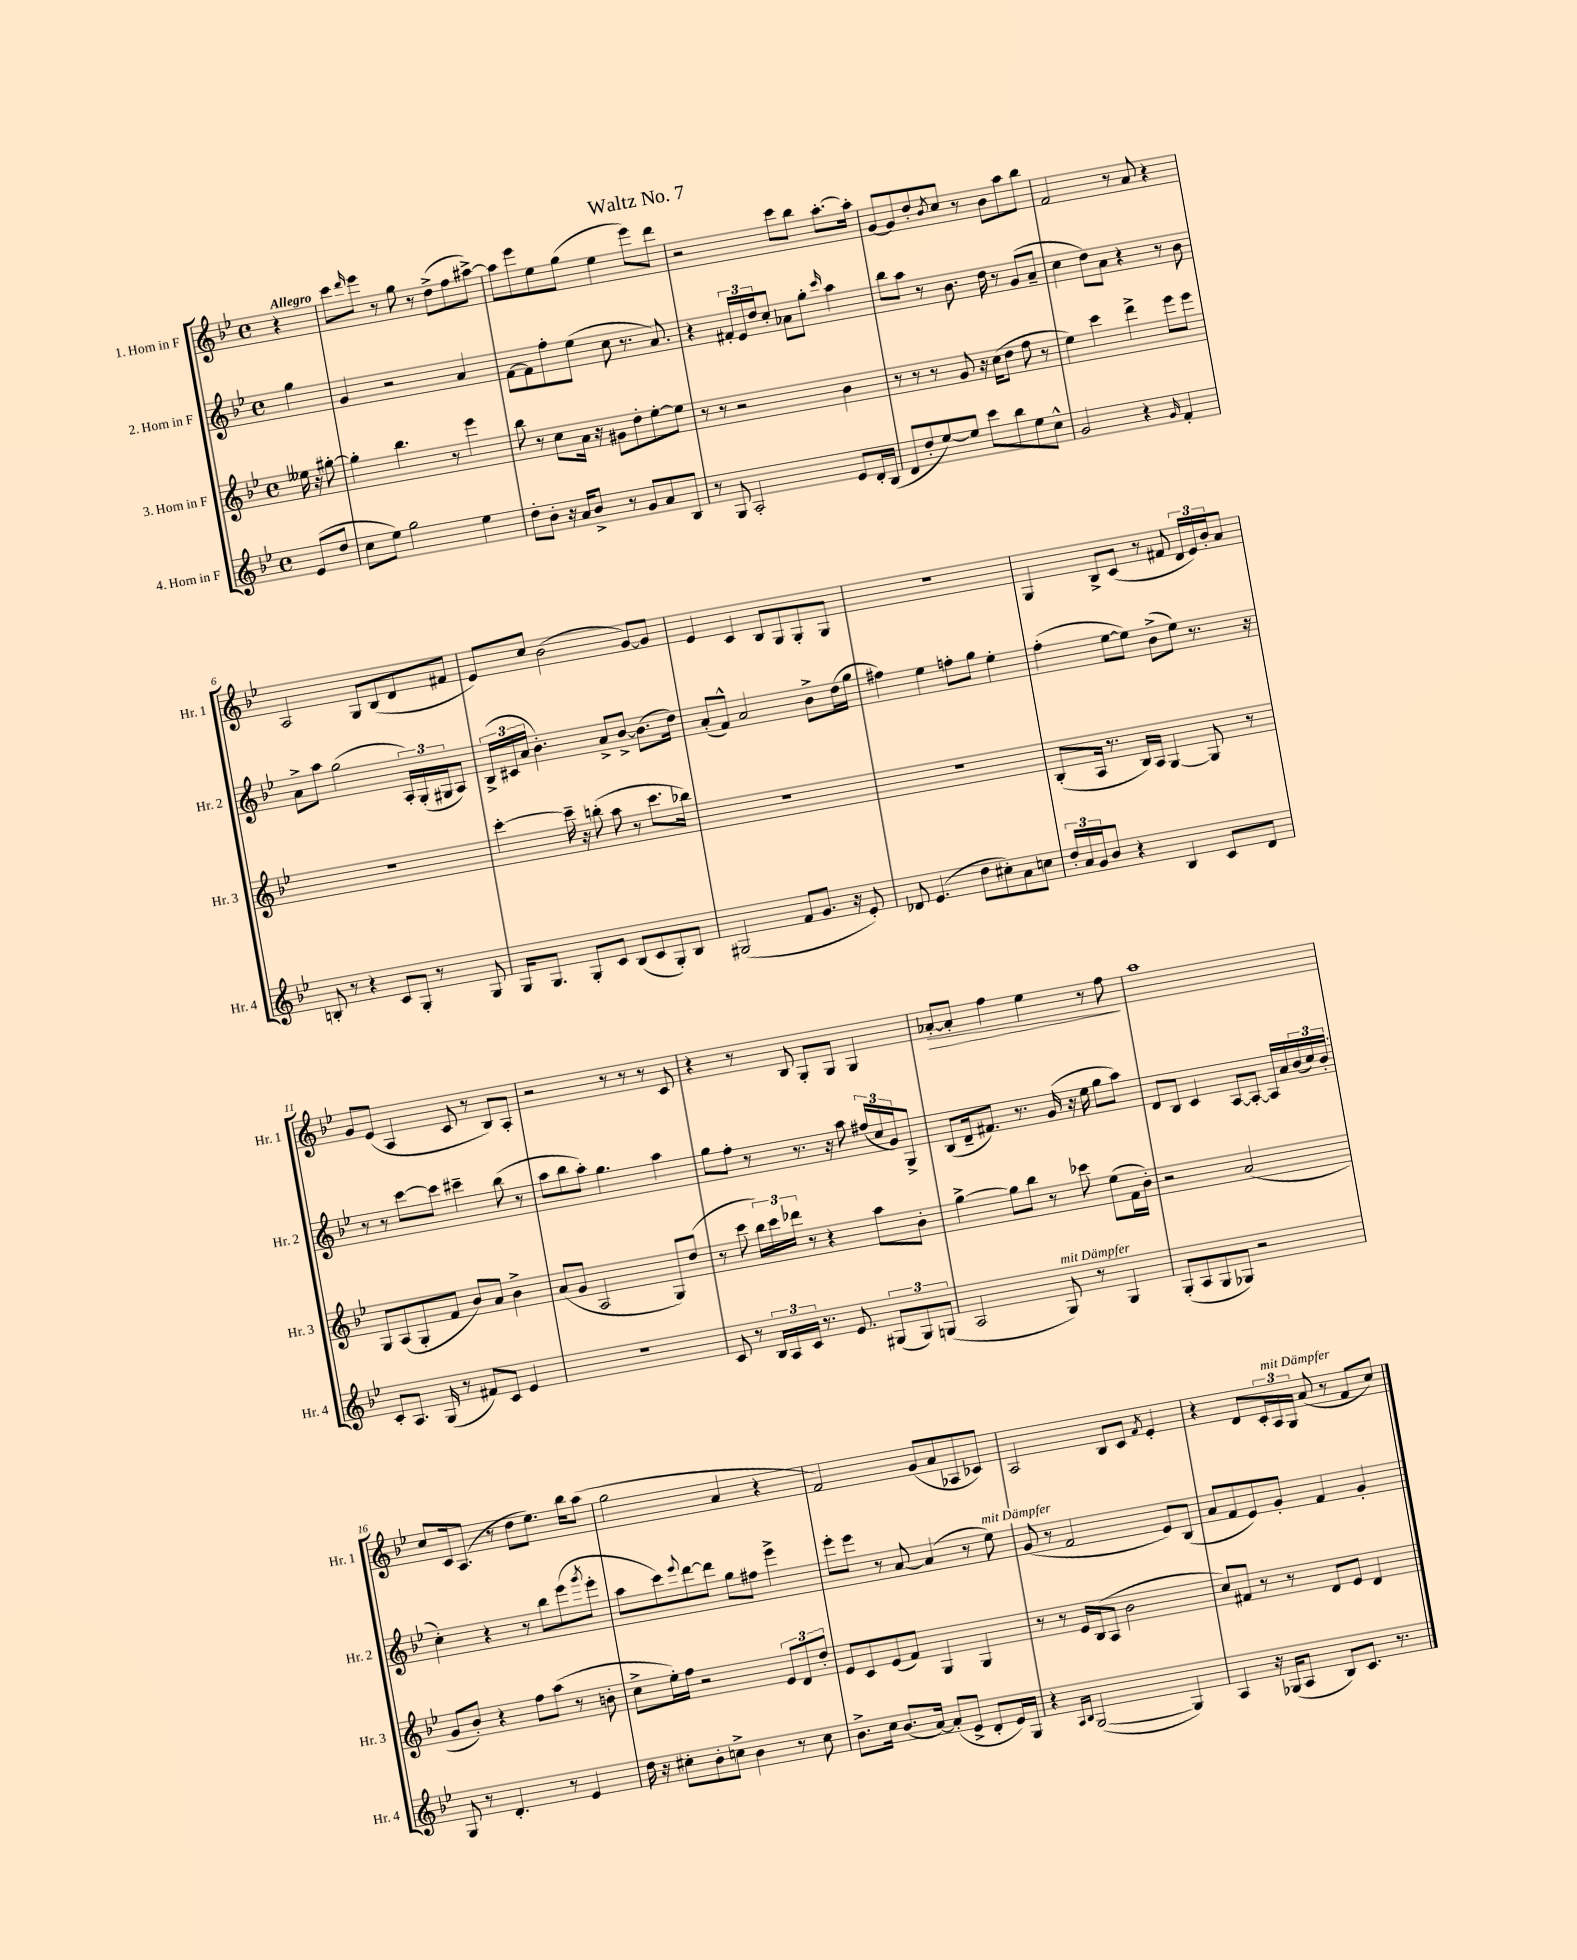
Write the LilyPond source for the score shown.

\header { title = "Waltz No. 7" }
<<
\new StaffGroup <<
\new Staff = "s0" \with { instrumentName = "1. Horn in F" shortInstrumentName = "Hr. 1" } {
    \clef treble \key bes \major \defaultTimeSignature \time 4/4 \partial 4 \tempo "Allegro"
    r4 |
    c'''8 \grace { d'''16 } ees'''8 r8 g''8 r8 d''8->( f''8 ais''8~->) |
    ais''8 ees'''8 ees''8 g''8( ees''4 ees'''8) d'''8 |
    r2 c'''8 bes''8 a''8.~-. a''16-. |
    g'8~ g'8 d''8-. \acciaccatura { bes'8 } c''8 r8 bes'8 a''8 bes''8 |
    f'2 r8 a'8 r4 |
    a2 g8 bes8( d'8 fis'8 |
    ees'8) c''8 bes'2( g'8~) g'8 |
    ees'4 c'4 bes8 g8 g8-. g8 |
    R1 |
    g4 bes8-> c'8( r8 fis'8 \tuplet 3/2 { d'16 ees'16) bes'16-. } a'8 |
    g'8 ees'8( a4 c'8 r8 bes8) a8-. |
    r2 r8 r8 r8 c'8 |
    r4 r8 bes8 g8-. g8 g4 |
    aes'8~-.\> aes'8-. f''4 ees''4 r8 f''8\! |
    a''1 |
    c''8 c'16 a8.( r8 d''8 ees''8.) bes''16 a''8( |
    g''2 a'4 r4 |
    f'2) g'8( a'8 aes8 ces'8) |
    a2 bes8 c'8 \acciaccatura { f'8 } ees'4-. |
    r4 d'8 \tuplet 3/2 { c'16-. a16^\markup { \italic "mit Dämpfer" } g16 } a'8( r8 f'8 c''8) \bar "|." |
}
\new Staff = "s1" \with { instrumentName = "2. Horn in F" shortInstrumentName = "Hr. 2" } {
    \clef treble \key bes \major \defaultTimeSignature \time 4/4 \partial 4
    g''4 |
    g'4 r2 a'4 |
    f'8~ f'8 f''8-. ees''8( c''8 r8. a'8.) |
    r4 \tuplet 3/2 { fis'16-. ees'16 d''16 } c''8-. aes'8 g''8-. \grace { c'''16 } a''4 |
    bes''8 a''8 r8 bes'8. d''16 r8 g'8( a'8-- |
    c''4 d''8) a'8 r4 r8 bes'8 |
    a'8-> a''8 g''2( \tuplet 3/2 { a16-.) g16-.( gis16 } a8) |
    \tuplet 3/2 { bes16->( cis'16 a'16 } bes'4.-.) a'8-> bes'8~-> bes'8.( d''16) |
    a'8-.( f'8-^) a'2 bes'8-> d''16( g''16 |
    fis''4) ees''4 f''8-. g''8 ees''4-. |
    f''4-.( ees''8~ ees''8) bes'8->( ees''8) r8. r16 |
    r8 r8 c'''8~ c'''8 cis'''4-- bes''8( r8 |
    a''8 bes''8 a''8-.) g''4. a''4 |
    g''8 f''8-. r8 r8. r16 a''8 \tuplet 3/2 { fis''16( c''16 g'16) } g8-> |
    bes8( d'16-- fis'8.) r8. g'16( r16 ees''16 g''8 a''8) |
    d'8 bes8 c'4 a8~ a8~-. a16 a'16 \tuplet 3/2 { bes'16( c''16) bes'16-.( } |
    c''4-.) r4 r8 bes''8 ees'''8( \acciaccatura { g'''8 } ees'''8-. |
    a''8 c'''8) \appoggiatura { ees'''8 } d'''8~ d'''8 g''8 fis''8 ees'''4-> |
    ees'''8-. ees'''8 r8 a'8~ a'4( r8 ees''8^\markup { \italic "mit Dämpfer" }) |
    g'8( r8 f'2 ees'8) bes8( |
    a'8 f'8 ees'8) g'8-. f'4 g'4-. \bar "|." |
}
\new Staff = "s2" \with { instrumentName = "3. Horn in F" shortInstrumentName = "Hr. 3" } {
    \clef treble \key bes \major \defaultTimeSignature \time 4/4 \partial 4
    eeses''16 r16 gis''8~-. |
    gis''4-. bes''4. r8 ees'''4 |
    bes''8 r8 c''8 a'16 r16 gis'8 d''8-. ees''8~-. ees''8 |
    r8 r8 r2 bes'4 |
    r8 r8 r8 g'8 r16 c''16( d''8 f''8 r8 |
    ees''4) c'''4 d'''4-> ees'''8 ees'''8 |
    R1 |
    c'''4~-. c'''16-- r16 b''8-.( a''8 r8 c'''8. bes''16) |
    R1 |
    R1 |
    bes8-.( a16 r8. bes16) a16 g4~ g8 r8 |
    g8 a8( g8-. f'8 bes'8) a'8 bes'4-> |
    a'8( g'8 a2 g8) d''8( |
    r8 c'''8 \tuplet 3/2 { bes''16) c'''16 des'''16 } r8 r4 a''8 bes'8-. |
    g''4~-> g''8 bes''8 r8 ces'''8 ees''8( f'16 bes'16-.) |
    r2 a'2( |
    g'8 bes'8-.) r4 f''8 a''8( r8 b'8-. |
    c''8-> ees''16-.) f''16 r2 \tuplet 3/2 { ees'8 d'8 d''8-. } |
    ees'8 c'8 ees'8( f'8) g4 g4 |
    r8 r8 ees'16 bes16( a8 bes'2 |
    c''8) fis'8 r8 r8 d'8 ees'8 d'4 \bar "|." |
}
\new Staff = "s3" \with { instrumentName = "4. Horn in F" shortInstrumentName = "Hr. 4" } {
    \clef treble \key bes \major \defaultTimeSignature \time 4/4 \partial 4
    ees'8( d''8 |
    c''8 ees''8) g''2 ees''4 |
    d''8-. bes'8-. r16 a'16 bes'8-> r8 g'8 a'8 bes8 |
    r8 g8 a2-. ees'8 d'16-. bes16( |
    d'8 d''8-. ees''8~) ees''8 c'''8 bes''8 ees''8 c''8-^ |
    g'2 r4 \grace { g'16 } f'4-. |
    b8-. r8 r4 c'8 g8-. r8 g8 |
    g16 g8. g8-. c'8 bes8( c'8 g8-.) bes8 |
    gis2( f'8 g'8. r16 ees'8-.) |
    des'8 ees'4.( d''8 cis''8-.) a'8 c''8 |
    \tuplet 3/2 { d''16-. a'16 g'16 } bes'8 r4 bes4 c'8 d'8 |
    c'8-. a8. g16( r8 fis'8) c'8 ees'4 |
    R1 |
    c'8 r8 \tuplet 3/2 { bes16 a16 c'16 } r8. ees'8. \tuplet 3/2 { gis8( gis8) g8( } |
    a2 g8^\markup { \italic "mit Dämpfer" }) r8 g4 |
    g8-.( a8 g8 ges8) r2 |
    g8 r8 d'4.-. r8 ees'4 |
    d''16 r16 cis''8-. bes'8-. c''8-> bes'4 r8 c''8 |
    bes'8.-> c''16 bes'8.( a'16~) a'8-.( ees'8-> d'8-. ees'16) g16 |
    r4 \grace { a16 bes16 } g2~( g4) |
    a4 r16 ges16( a8 bes8) c'8. r8. \bar "|." |
}
>>
>>
